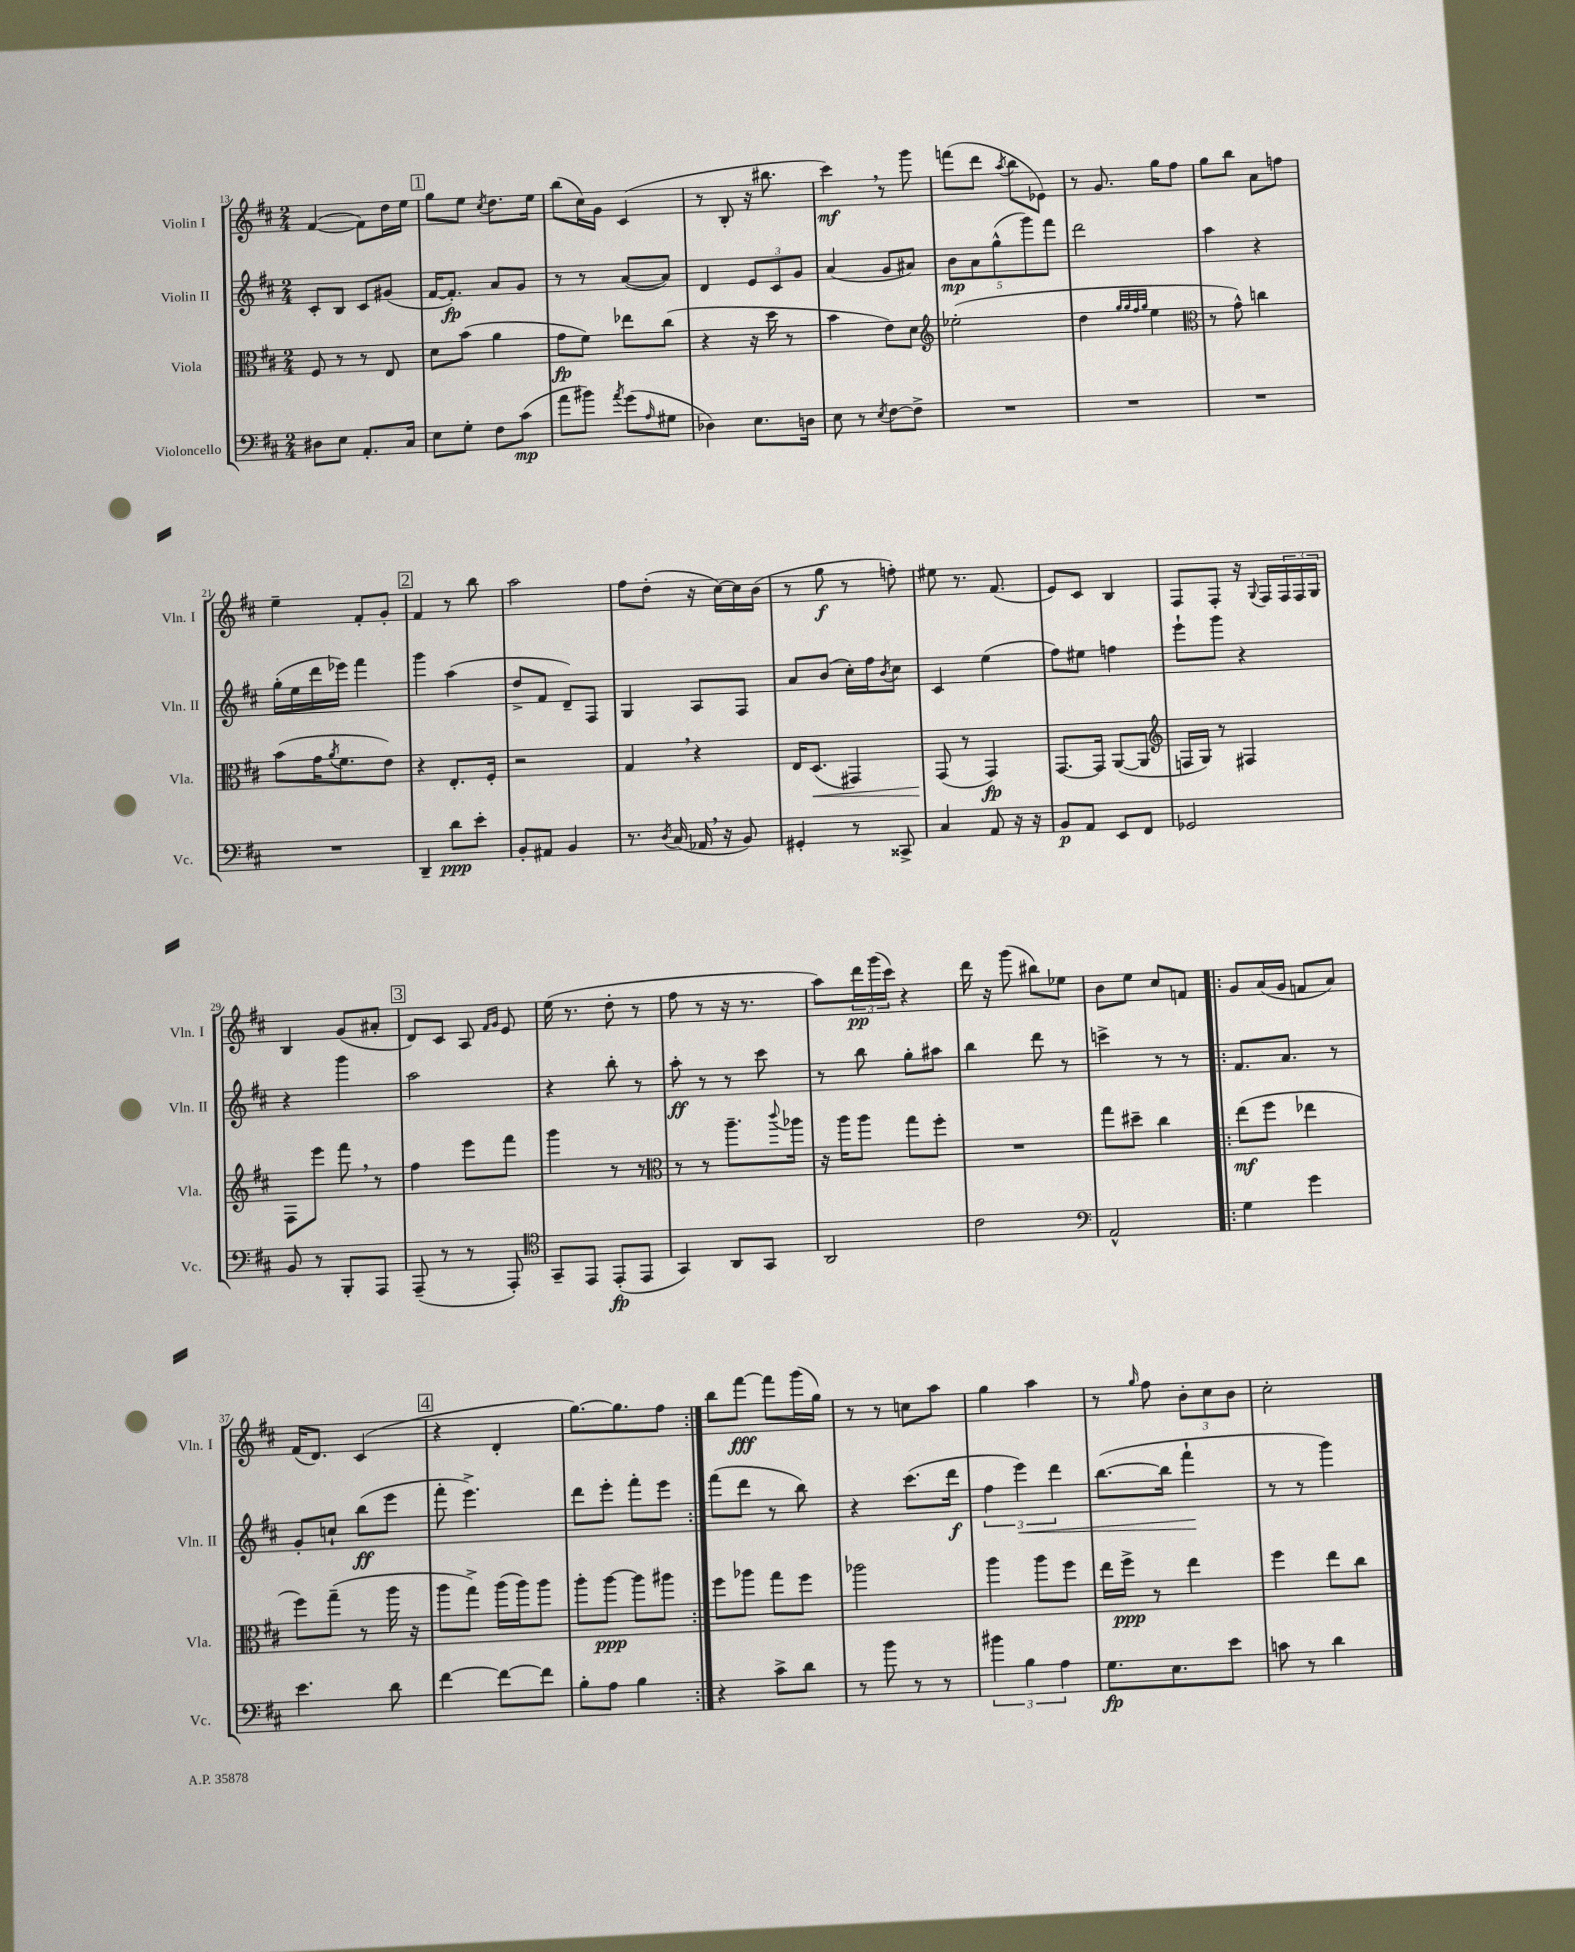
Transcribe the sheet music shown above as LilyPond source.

<<
\new StaffGroup <<
\new Staff = "s0" \with { instrumentName = "Violin I" shortInstrumentName = "Vln. I" } {
    \clef treble \key d \major \numericTimeSignature \time 2/4
    fis'4~( fis'8) d''16 e''16 |
    \mark \markup { \box "1" } g''8 e''8 \acciaccatura { cis''8 } d''8. e''16 |
    b''8( cis''16) g'16 cis'4( |
    r8 b8-. r16 bis''8. |
    cis'''4\mf) \breathe r8 g'''8 |
    f'''8( d'''8 \acciaccatura { a''8 } b''8 ees'8) |
    r8 g'8. g''16 fis''8 |
    g''8 b''8 a'8 f''8 |
    e''4-- fis'8-. g'8-. |
    \mark \markup { \box "2" } fis'4 r8 b''8 |
    a''2 |
    fis''8 d''8-.( r16 cis''16~) cis''16 b'16( |
    r8 g''8\f r8 f''8-.) |
    eis''8 r8. fis'8.( |
    e'8) cis'8 b4 |
    fis8 fis8-. r16 \appoggiatura { g8 } fis16 \tuplet 3/2 { fis16 fis16 g16 } |
    b4 g'8( ais'8-. |
    \mark \markup { \box "3" } d'8) cis'8 a8 \grace { fis'16 g'16 } e'8 |
    e''16( r8. d''8-. r8 |
    fis''8 r8 r16 r8. |
    a''8) \tuplet 3/2 { d'''16\pp g'''16( cis'''16) } r4 |
    d'''16 r16 g'''8( bis''8) ees''8 |
    b'8 e''8 cis''8 f'8 |
    \repeat volta 2 { g'8 a'16( g'16 f'8 a'8) |
    fis'16( d'8.) cis'4( |
    \mark \markup { \box "4" } r4 d'4-. |
    g''8.~) g''8. fis''8 | }
    b''8 fis'''8~\fff fis'''8 g'''16( g''16) |
    r8 r8 c''8 a''8 |
    g''4 a''4 |
    r8 \grace { g''16 } fis''8 \tuplet 3/2 { b'8-. cis''8 b'8 } |
    cis''2-. \bar "|." |
}
\new Staff = "s1" \with { instrumentName = "Violin II" shortInstrumentName = "Vln. II" } {
    \clef treble \key d \major \numericTimeSignature \time 2/4
    cis'8-. b8 cis'8 gis'8( |
    \mark \markup { \box "1" } fis'16~ fis'8.-.\fp) a'8 g'8 |
    r8 r8 a'8~( a'8) |
    d'4 \tuplet 3/2 { e'8 cis'8 g'8 } |
    a'4( g'8 ais'8) |
    \tuplet 5/4 { b'8\mp a'8 g''8-^( g'''8) fis'''8 } |
    d'''2 |
    a''4 r4 |
    g''16-.( e''16 d'''16 ees'''16) fis'''4 |
    \mark \markup { \box "2" } g'''4 a''4( |
    d''8-> fis'8 d'8--) fis8 |
    g4 a8 fis8 |
    a'8 b'8( cis''16-.) fis''16 \acciaccatura { b'8 } cis''8 |
    cis'4 e''4( |
    fis''8) eis''8 f''4 |
    e'''8-! g'''8 r4 |
    r4 g'''4 |
    \mark \markup { \box "3" } a''2 |
    r4 b''8-. r8 |
    a''8-.\ff r8 r8 cis'''8 |
    r8 b''8 g''8-. ais''8 |
    b''4 d'''8 r8 |
    c'''4-> r8 r8 |
    \repeat volta 2 { fis'8. a'8. r8 |
    g'8-. c''8-! b''8\ff( e'''8 |
    \mark \markup { \box "4" } fis'''8-. e'''4.->) |
    d'''8 e'''8-. fis'''8-. e'''8 | }
    fis'''8( d'''8 r8 b''8) |
    r4 cis'''8.( d'''16\f |
    \tuplet 3/2 { fis''4 e'''4\<) d'''4 } |
    b''8.~( b''16 fis'''4-!\! |
    r8 r8 g'''4) \bar "|." |
}
\new Staff = "s2" \with { instrumentName = "Viola" shortInstrumentName = "Vla." } {
    \clef alto \key d \major \numericTimeSignature \time 2/4
    fis8 r8 r8 e8 |
    \mark \markup { \box "1" } d'8 b'8( a'4 |
    g'8\fp fis'8) ees''8 cis''8( |
    r4 r16 d''16 r8 |
    b'4 e'8) d'8 |
    \clef treble ees''2-.( |
    d''4 \grace { g''32 g''32 fis''32 g''32 } e''4 |
    \clef alto r8 g'8-^) c''4 |
    b'8( g'16 \acciaccatura { a'8 } fis'8. e'8) |
    \mark \markup { \box "2" } r4 e8.-. fis16-. |
    r2 |
    g4 \breathe r4 |
    e16 d8.\<( gis,4) |
    g,8\!( r8 g,4\fp) |
    g,8.~ g,16 a,8~( a,8 |
    \clef treble f16 g16) r8 fis4 |
    fis8 e'''8 fis'''8 \breathe r8 |
    \mark \markup { \box "3" } fis''4 e'''8 fis'''8 |
    g'''4 r8 r8 |
    \clef alto r8 r8 a''8.-- \appoggiatura { cis'''8 } aes''16 |
    r16 a''16 a''8 g''8 fis''8-. |
    R2 |
    g''8 dis''8-- cis''4 |
    \repeat volta 2 { e''8\mf( fis''8 ees''4 |
    fis''8) g''8--( r8 a''16 r16 |
    \mark \markup { \box "4" } a''8 g''8->) a''16( a''16) a''8 |
    a''8-. a''8~\ppp a''8 ais''8 | }
    fis''8 aes''8 g''8 fis''8 |
    aes''2 |
    a''4 a''8 fis''8 |
    e''16 fis''16->\ppp r8 e''4 |
    fis''4 e''8 cis''8 \bar "|." |
}
\new Staff = "s3" \with { instrumentName = "Violoncello" shortInstrumentName = "Vc." } {
    \clef bass \key d \major \numericTimeSignature \time 2/4
    dis8 e8 a,8.-. cis16 |
    \mark \markup { \box "1" } e8 g8-. fis8 cis'8\mp( |
    a'8 bis'8) \acciaccatura { a'8 } g'8( \grace { a16 } gis8 |
    des4) e8. d16 |
    e8 r8 \acciaccatura { e8 } fis8~ fis8-> |
    R2 |
    R2 |
    R2 |
    R2 |
    \mark \markup { \box "2" } d,4-- d'8\ppp e'8-. |
    b,8-. ais,8 b,4 |
    r8. \acciaccatura { d8 } cis16( aes,16 \breathe r16 b,8) |
    gis,4-. r8 cisis,8-> |
    cis4 a,8 r16 r16 |
    b,8\p a,8 e,8 fis,8 |
    ges,2 |
    b,8 r8 b,,8-. a,,8 |
    \mark \markup { \box "3" } a,,8--( r8 r8 a,,8-.) |
    \clef tenor g,8-- e,8 e,8-.\fp( e,8 |
    g,4) a,8 g,8 |
    a,2 |
    cis'2 |
    \clef bass a,2-^ |
    \repeat volta 2 { g4 g'4 |
    e'4. d'8 |
    \mark \markup { \box "4" } fis'4~ fis'8~ fis'8 |
    b8-. a8 b4 | }
    r4 cis'8-> d'8 |
    r8 b'8 r8 r8 |
    \tuplet 3/2 { bis'4 b4 a4 } |
    g8.\fp e8. e'8 |
    c'8 r8 d'4 \bar "|." |
}
>>
>>
\layout { \context { \Score currentBarNumber = #13 } }
